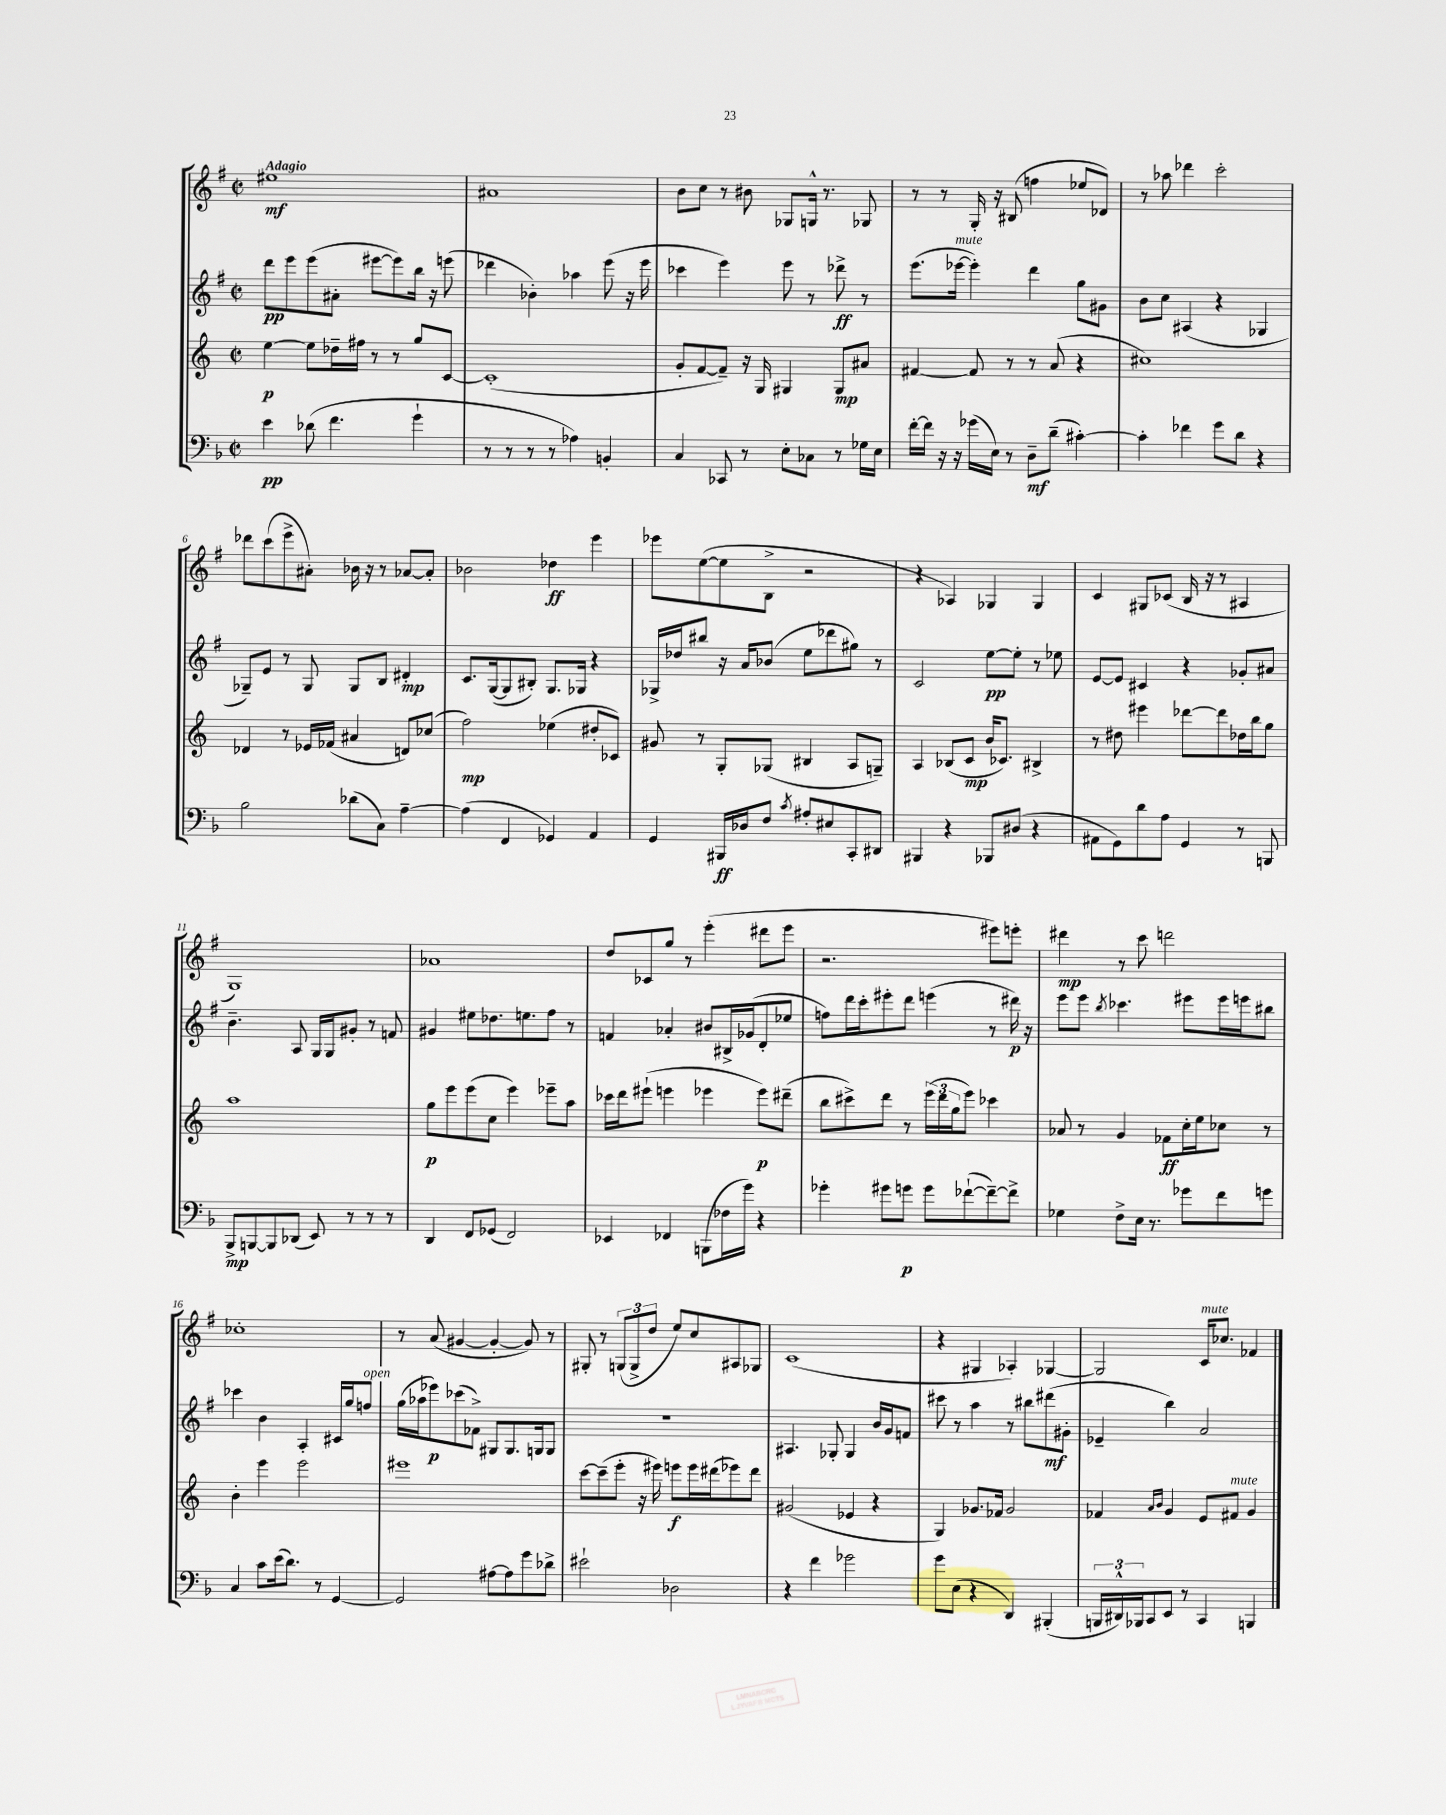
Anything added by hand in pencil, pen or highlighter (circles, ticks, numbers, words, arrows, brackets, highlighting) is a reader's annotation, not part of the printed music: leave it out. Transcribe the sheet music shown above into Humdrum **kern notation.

**kern	**kern	**kern	**kern
*staff4	*staff3	*staff2	*staff1
*clefF4	*clefG2	*clefG2	*clefG2
*k[b-]	*k[]	*k[f#]	*k[f#]
*M2/2	*M2/2	*M2/2	*M2/2
*met(c|)	*met(c|)	*met(c|)	*met(c|)
4e	[4ee	8ddd	1ee#
.	.	8eee	.
(8d-	8ee]	(8eee	.
4.f	16dd-~	8a#'	.
.	16ff#	.	.
.	8r	[8eee#	.
.	8r	8eee#])	.
4g`	8gg	16bb	.
.	.	16r	.
.	[8c	(8eee	.
=	=	=	=
8r	(1c']	4ddd-	1a#
8r	.	.	.
8r	.	4b-')	.
8r	.	.	.
4A-)	.	4aa-	.
4BB'	.	(8eee	.
.	.	16r	.
.	.	16eee	.
=	=	=	=
4C	8g'	4ccc-	8b
.	[8f	.	8cc
8CC-	8f~])	4eee)	8r
8r	16r	.	8b#
.	16G	.	.
8E'	4G#	8eee	8G-
8C-	.	8r	16G^^
.	.	.	8.r
8r	8G#	8ddd-^	.
16G-	8a#	8r	8G-
16E	.	.	.
=	=	=	=
[16f'	[4f#	(8.eee	8r
16f]	.	.	.
16r	.	.	8r
16r	.	[16eee-	.
(16g-	8f#]	4eee-'])	16G'
16E)	.	.	16r
8r	8r	.	(8B#
8D~	8r	4ddd	4ff
(8d~	(8a	.	.
[4c#')	4r	8gg	8ee-
.	.	8g#	8d-)
=	=	=	=
4c#']	1cc#)	8b	8r
.	.	8cc	8aa-
4f-	.	(4A#	4ddd-
8g	.	4r	2ccc'
8d	.	.	.
4r	.	4G-	.
=	=	=	=
2B-	4d-	8G-~)	8ddd-
.	.	8e	(8ccc
.	8r	8r	8eee^
.	16e-	8G-	8a#')
.	(16f-	.	.
(8d-	4a#	8G-	16b-
.	.	.	16r
8C)	.	8B	8r
[4A~	8d)	4d#'	[8a-
.	(8cc-	.	8a-']
=	=	=	=
(4A]	2ff)	8.c	2b-
.	.	([16G	.
4FF	.	8G]	.
.	.	8B#')	.
4GG-)	(4ee-	8.G	4dd-
.	.	16G-	.
4AA	8dd#'	4r	4eee
.	8c-)	.	.
=	=	=	=
4GG	8g#	16G-^	8eee-
.	.	16dd-	.
.	8r	8bb#	([8ee
16BBB#	8G'	16r	8ee]
16D-	.	16a	.
8F	(8G-	(8b-	8B^
8qc	.	.	.
8A#'	4B#	8ee	2r
8E#	.	8ddd-	.
8CC'	8A	8gg#)	.
8DD#	8G~)	8r	.
=	=	=	=
4BBB#	4A	2c	4r
4r	(8B-	.	4A-)
.	8c	.	.
8BBB-	16b	[8ee	4G-
.	8.c-)	.	.
(8D#	.	8ee']	.
4r	4B#^	8r	4G-
.	.	8ee-	.
=	=	=	=
8AA#	8r	[8e	4c
8GG)	8dd#	8e]	.
8d	4eee#	4c#	8G#
8A	.	.	(8c-
4GG	[8ddd-	4r	16B
.	.	.	16r
.	8ddd-]	.	8r
8r	16dd-	8g-'	4A#
.	16bb	.	.
8BBB	8gg	8a#	.
=	=	=	=
8BBB-^	1aa	4.b~	1G)
[8BBB	.	.	.
8BBB]	.	.	.
(8DD-	.	8A	.
8EE)	.	16G	.
.	.	16G	.
8r	.	8g#'	.
8r	.	8r	.
8r	.	8f	.
=	=	=	=
4DD	8gg	4g#	1a-
.	8eee	.	.
8FF	(8eee	8ee#	.
(8GG-	8cc	8.dd-	.
2FF)	4eee)	.	.
.	.	8.ee	.
.	8eee-~	8ff#	.
.	8aa	8r	.
=	=	=	=
4EE-	16ccc-	4f	8dd
.	16ddd	.	.
.	(8eee#`	.	8c-
4FF-	4eee	4a-'	8gg
.	.	.	8r
(8BBB	4eee-	8b#	(4eee'
16F-	.	16B#^	.
16g)	.	(16g-	.
4r	8eee-)	8d'	8ddd#
.	(8ddd#~	8ee-	8eee
=	=	=	=
4g-'	8bb	8ff)	2.r
.	8ccc#^)	16ddd	.
.	.	16ccc'	.
8g#	8ddd	8eee#'	.
8g	8r	8ddd	.
8g	(24eee	(4eee	.
.	24ddd	.	.
.	24gg	.	.
([8f-`	8eee)	.	.
8f-~_)	4ccc-	8r	8eee#)
8f-^]	.	16ddd#)	8eee'
.	.	16r	.
=	=	=	=
4G-	8a-	8eee	4ddd#
.	8r	8eee	.
.	.	8qbb	.
8F^	4g	4.ccc-	8r
16E	.	.	8ccc
8.r	.	.	.
.	8f-	.	2ddd
8g-	16cc'	8eee#	.
.	16ee	.	.
8f	8cc-	16eee#	.
.	.	16eee	.
8g	8r	8bb#	.
=	=	=	=
4C	4b'	4ccc-	1cc-'
8c	4eee	4b	.
(16e	.	.	.
8.d)	.	.	.
.	2eee	4A'	.
8r	.	.	.
[4GG	.	16c#	.
.	.	16gg	.
.	.	8ff	.
=	=	=	=
2GG]	1eee#	(16gg	8r
.	.	16aa-	.
.	.	8eee-)	(8a
.	.	(8ccc-	[4g#
.	.	8f-^)	.
[8A#	.	8G#	4g#'_
8A#]	.	8.G#	.
8g	.	.	8g#])
.	.	16G	.
8d-^	.	8G	8r
=	=	=	=
2e#`	[8ccc	1r	8G#'
.	(8ccc~]	.	8r
.	8eee'	.	(12G
.	.	.	12G^
.	16r	.	.
.	.	.	12dd
.	16eee#)	.	.
2D-	8eee	.	8ee)
.	16eee	.	8cc
.	(16ddd#	.	.
.	8eee-)	.	8A#
.	8ddd#	.	8G-
=	=	=	=
4r	(2g#	4.A#	(1c
4f	.	.	.
.	.	8G-'	.
2g-	4e-	4G-	.
.	4r	16b	.
.	.	16g	.
.	.	8f	.
=	=	=	=
8g	4G)	8ccc#	4r
(8E	.	8r	.
4r	8.g-	4aa	4G#
.	16f-	.	.
4DD)	2g-	8r	4A-')
.	.	8bb#	.
(4BBB#'	.	(8ddd#	[4G-
.	.	8g#'	.
=	=	=	=
24BBB	4f-	4e-~	2G-]
24DD#^^)	.	.	.
24BBB-	.	.	.
8CC	.	.	.
.	16qqa	.	.
.	16qqb	.	.
8EE	4g	4bb)	.
8r	.	.	.
4CC	8e	2a	16c
.	.	.	8.cc-
.	8f#	.	.
4BBB	4g	.	4f-
==	==	==	==
*-	*-	*-	*-
